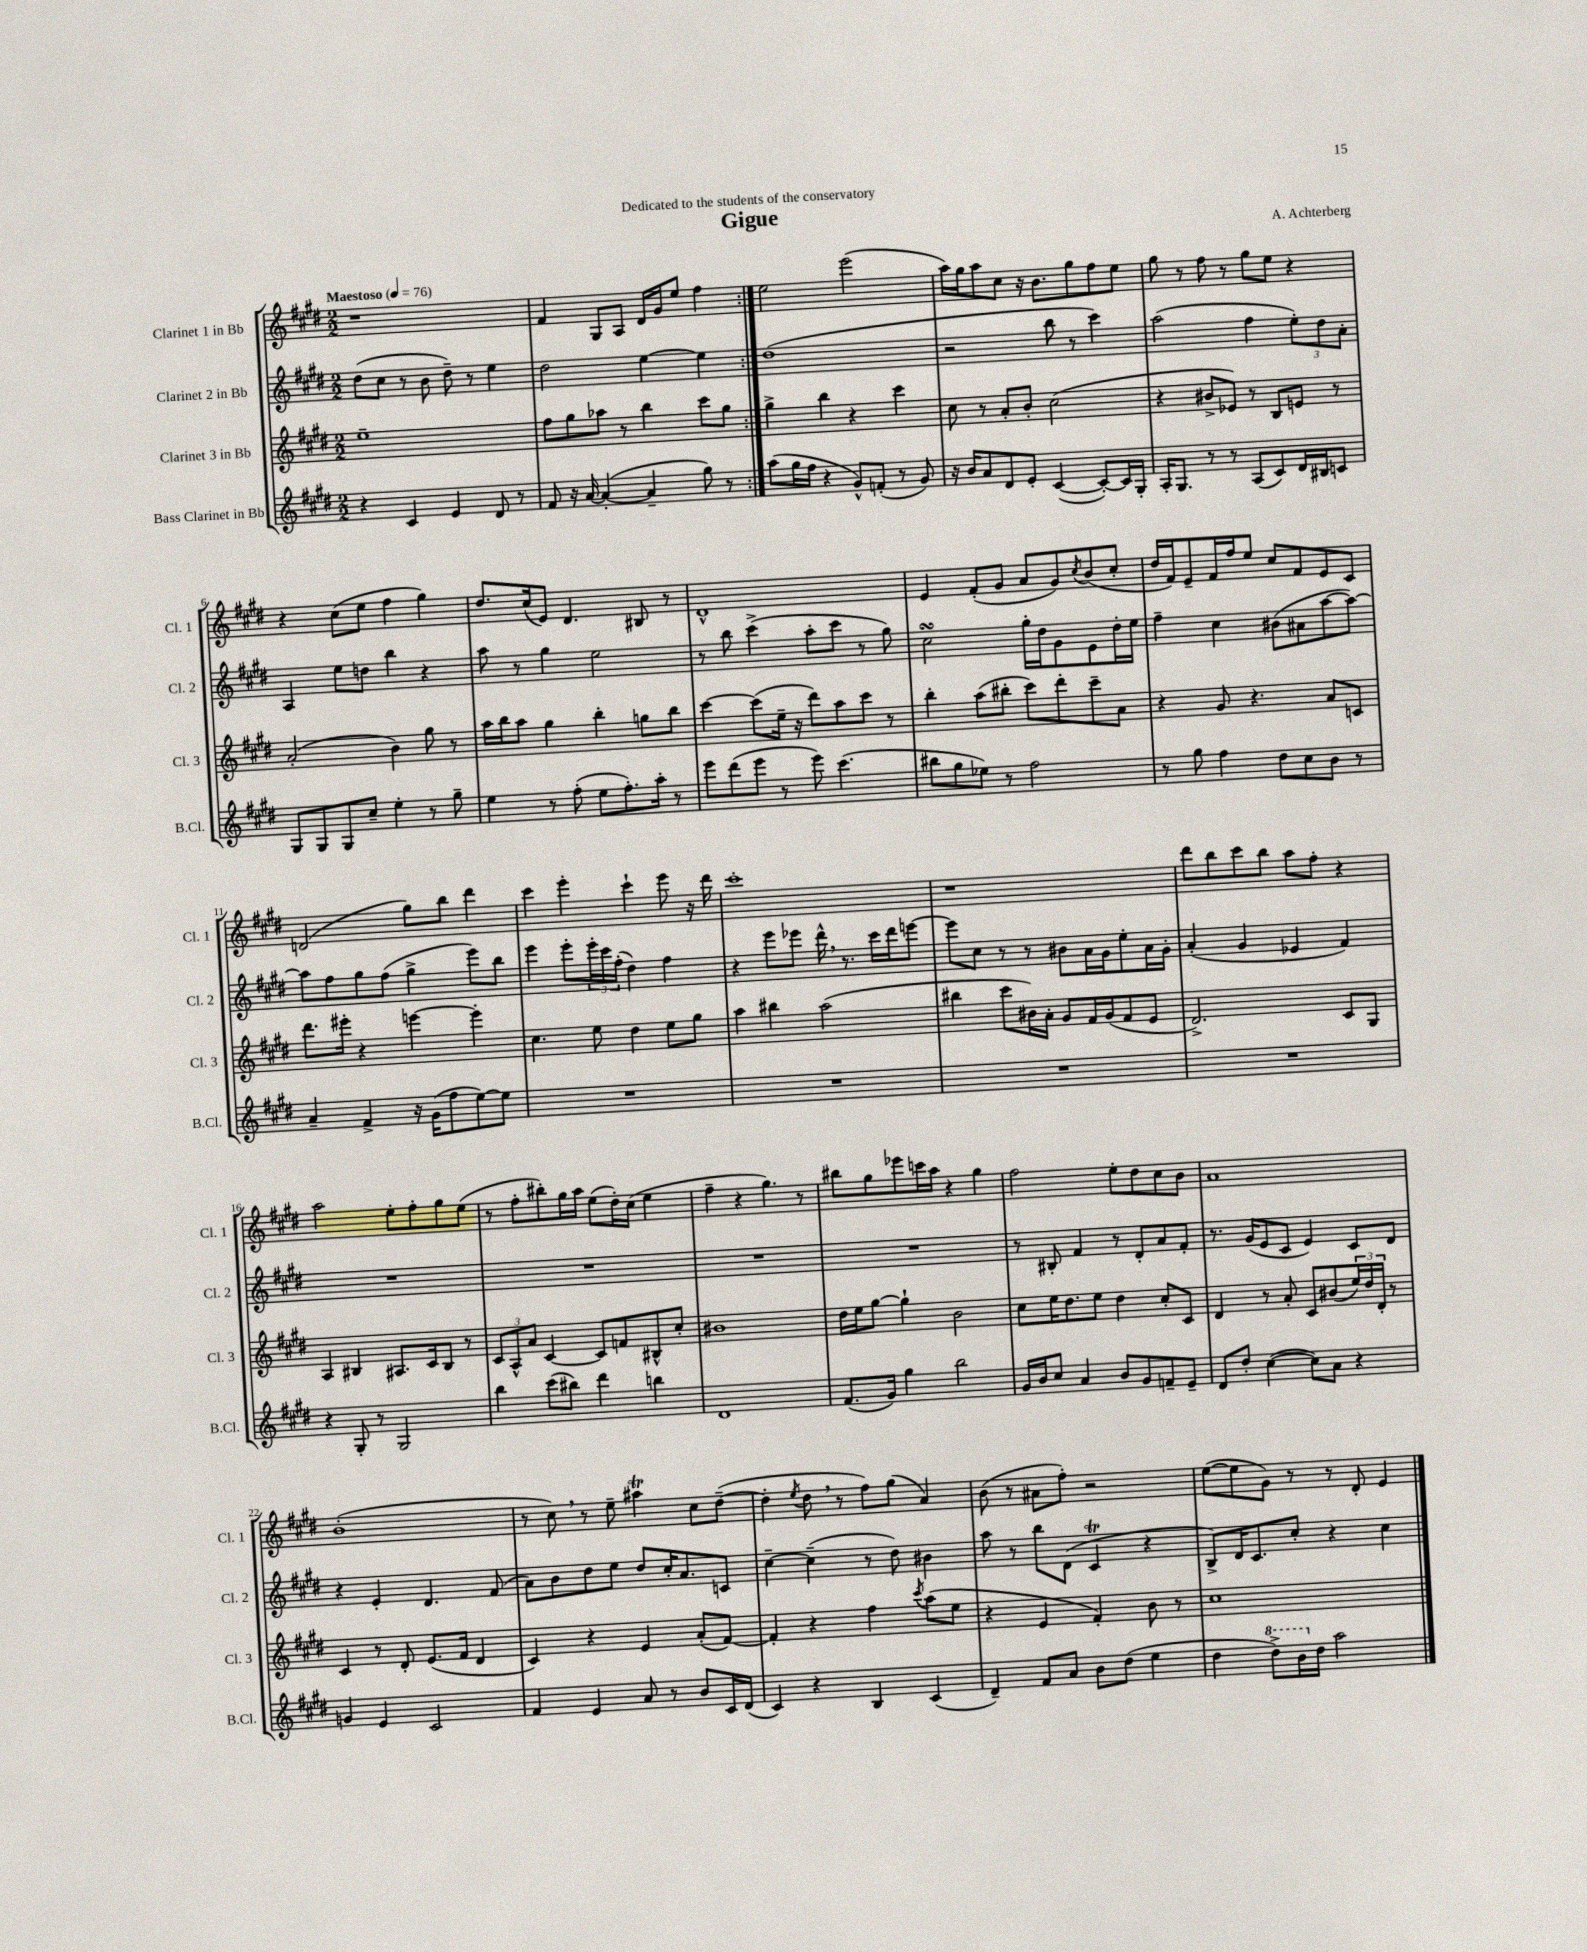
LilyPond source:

\header { title = "Gigue" composer = "A. Achterberg" dedication = "Dedicated to the students of the conservatory" }
<<
\new StaffGroup <<
\new Staff = "s0" \with { instrumentName = "Clarinet 1 in Bb" shortInstrumentName = "Cl. 1" } {
    \clef treble \key e \major \numericTimeSignature \time 2/2 \tempo "Maestoso" 4 = 76
    \repeat volta 2 { r1 |
    fis'4 gis8 a8 dis'16 gis'16 e''8 fis''4 | }
    e''2 e'''2( |
    a''16) gis''16 a''8 cis''8 r16 b'8. gis''8 fis''8 e''8 |
    gis''8 r8 fis''8 r8 gis''8 e''8 r4 |
    r4 cis''8( e''8 fis''4 gis''4) |
    dis''8. cis''16( e'8) dis'4. bis8 r8 |
    dis'1-^ |
    e'4 fis'8-.( gis'8 a'8 gis'8) \acciaccatura { cis''8 } b'8( cis''8-. |
    dis''16 fis'16) e'8-- fis'16 fis''16 e''8 cis''8 fis'8 e'8 cis'8 |
    d'2( gis''8) b''8 dis'''4 |
    cis'''4 e'''4-. cis'''4-! e'''8 r16 dis'''16 |
    cis'''1-. |
    r1 |
    dis'''8 b''8 cis'''8 b''8 a''8 fis''8-. r4 |
    a''2 e''8-. fis''8-. gis''8 e''8( |
    r8 fis''8-. bis''8-.) gis''16 a''16 e''8( dis''16-.) cis''16( e''4 |
    fis''4-- r4 gis''4.) r8 |
    bis''8 gis''8 ees'''8 c'''16 a''16 r4 gis''4 |
    fis''2 e''8-. dis''8 cis''8 b'8 |
    a'1 |
    b'1-.( |
    r8 cis''8) \breathe r8 e''8-- ais''4\trill cis''8 dis''8~--( |
    dis''4-. \acciaccatura { e''8 } dis''8 \breathe r8 fis''8) gis''8( a'4) |
    b'8( r8 ais'8 fis''8-.) r2 |
    e''8~( e''8 gis'8) r8 r8 dis'8-. e'4 \bar "|." |
}
\new Staff = "s1" \with { instrumentName = "Clarinet 2 in Bb" shortInstrumentName = "Cl. 2" } {
    \clef treble \key e \major \numericTimeSignature \time 2/2
    \repeat volta 2 { dis''8( cis''8 r8 b'8 dis''8--) r8 e''4 |
    dis''2 e''4~ e''4 | }
    dis''1( |
    r2 b''8 r8 cis'''4) |
    a''2( fis''4 \tuplet 3/2 { e''8-.) dis''8 a'8-. } |
    a4 e''8 d''8 b''4 r4 |
    a''8 r8 gis''4 e''2 |
    r8 b''8 cis'''4->( a''8-. cis'''8 r8 gis''8) |
    cis''2\turn gis''16-. dis''16 gis'8 e'8 dis''16-. e''16 |
    fis''4-- cis''4 bis'8( ais'8 a''8~ a''8~) |
    a''8 fis''8 gis''8 fis''8( gis''4-> e'''8) b''8 |
    e'''4 e'''8-. \tuplet 3/2 { e'''16-. cis'''16 fis''16-.( } dis''4) fis''4 |
    r4 e'''8 ees'''8 dis'''16-^ \breathe r8. cis'''16 dis'''16 e'''8~ |
    e'''8 cis''8 r8 r8 bis'8 a'16 gis'16 e''8-. a'16 gis'16-. |
    a'4-.( gis'4 ees'4 fis'4) |
    R1 |
    R1 |
    R1 |
    R1 |
    r8 bis8-. fis'4 r8 dis'8-. a'8 fis'8-. |
    r8. gis'16( e'8 cis'8 e'4) cis'8 dis'8 |
    r4 e'4-. dis'4. fis'8( |
    a'8) b'8 dis''8 e''8 dis''8 cis''16-. a'8. c'8 |
    cis''4~-- cis''4--( r8 dis''8) bis'4 |
    a''8 r8 b''8 dis'8( cis'4\trill r4 |
    b8->) dis'16 cis'8. cis''8-. r4 cis''4 \bar "|." |
}
\new Staff = "s2" \with { instrumentName = "Clarinet 3 in Bb" shortInstrumentName = "Cl. 3" } {
    \clef treble \key e \major \numericTimeSignature \time 2/2
    \repeat volta 2 { e''1-- |
    fis''8 gis''8 aes''8 r8 b''4 cis'''8 gis''8 | }
    gis''4-> b''4 r4 cis'''4 |
    cis''8 r8 a'8-. b'8-. cis''2( |
    r4 bis'8-> ees'8) r8 b8 e'8 r8 |
    a'2-.( b'4) gis''8 r8 |
    a''16 b''16 a''8 gis''4 b''4-. g''8 b''8 |
    cis'''4~ cis'''8( e''16-- r16 dis'''8) a''8 cis'''8 r8 |
    b''4-. a''8( bis''8-. cis'''8) dis'''8-. cis'''8-- a'8 |
    r4 gis'8 r4. a'8 c'8 |
    dis'''8. eis'''16-. r4 e'''4~ e'''4-. |
    cis''4. e''8 dis''4 e''8 gis''8 |
    a''4 bis''4 a''2( |
    bis''4 cis'''8 bis'16) a'16-. gis'8 fis'16 gis'16( fis'8 e'8 |
    dis'2.->) cis'8 gis8 |
    a4 bis4 ais8. cis'16 bis8 r8 |
    \tuplet 3/2 { cis'8 a8-^ a'8 } cis'4~ cis'8 f'8 bis8-^ cis''8-. |
    bis'1 |
    dis''16 e''16 gis''8~ gis''4-! b'2 |
    cis''8 e''16 dis''8. e''8 dis''4 cis''8-. cis'8 |
    dis'4 r8 a'8-. cis'8 bis'8( \tuplet 3/2 { e''16) dis''16 dis'16-. } r8 |
    cis'4 r8 dis'8-. e'8.( fis'16 dis'4 |
    cis'4) r4 e'4 a'8-.( fis'8~) |
    fis'4-. r4 fis''4 \acciaccatura { cis'''8 } a''8( e''8 |
    r4 e'4 fis'4-.) b'8 r8 |
    cis''1 \bar "|." |
}
\new Staff = "s3" \with { instrumentName = "Bass Clarinet in Bb" shortInstrumentName = "B.Cl." } {
    \clef treble \key e \major \numericTimeSignature \time 2/2
    \repeat volta 2 { r4 cis'4 e'4 dis'8 r8 |
    fis'8 r16 a'16~ a'4~-.( a'4-- gis''8) r8 | }
    a''8( gis''16 fis''16 r4 gis'8-^) f'8-.( r8 gis'8) |
    r16 b'16 a'8 dis'8 e'8-. cis'4~( cis'8~-.) cis'16 gis16-. |
    a16-. gis8. r8 r8 a8( cis'8) dis'16 bis16 c'8 |
    gis8 gis8 gis8 cis''8-- e''4-. r8 gis''8-- |
    e''4 r8 fis''8-.( e''8 fis''8.-.) a''16-. r8 |
    e'''8 dis'''8( e'''8 r8 e'''8) cis'''4.( |
    bis''8 gis''8 ees''8) r8 fis''2 |
    r8 gis''8 fis''4 dis''8 cis''8 b'8 r8 |
    a'4-- fis'4-> r16 gis'16( fis''8 e''8~) e''8 |
    R1 |
    R1 |
    R1 |
    R1 |
    r4 gis8-. r8 gis2 |
    b''4 cis'''8( bis''8) dis'''4 b''4 |
    dis'1 |
    fis'8.( gis'16) gis''4 b''2 |
    gis'16 b'16 cis''8 a'4 b'8 gis'8 f'8-- e'8-- |
    dis'8 dis''8-. cis''4~( cis''8) a'8 r4 |
    g'4 e'4 cis'2 |
    fis'4 e'4 a'8 r8 b'8 cis'16 dis'16( |
    cis'4) r4 b4 cis'4( |
    dis'4--) fis'8 a'8 b'8 dis''8( e''4 |
    dis''4 \ottava #1 dis'''8->) b''16 \ottava #0 dis''16 a''2 \bar "|." |
}
>>
>>
